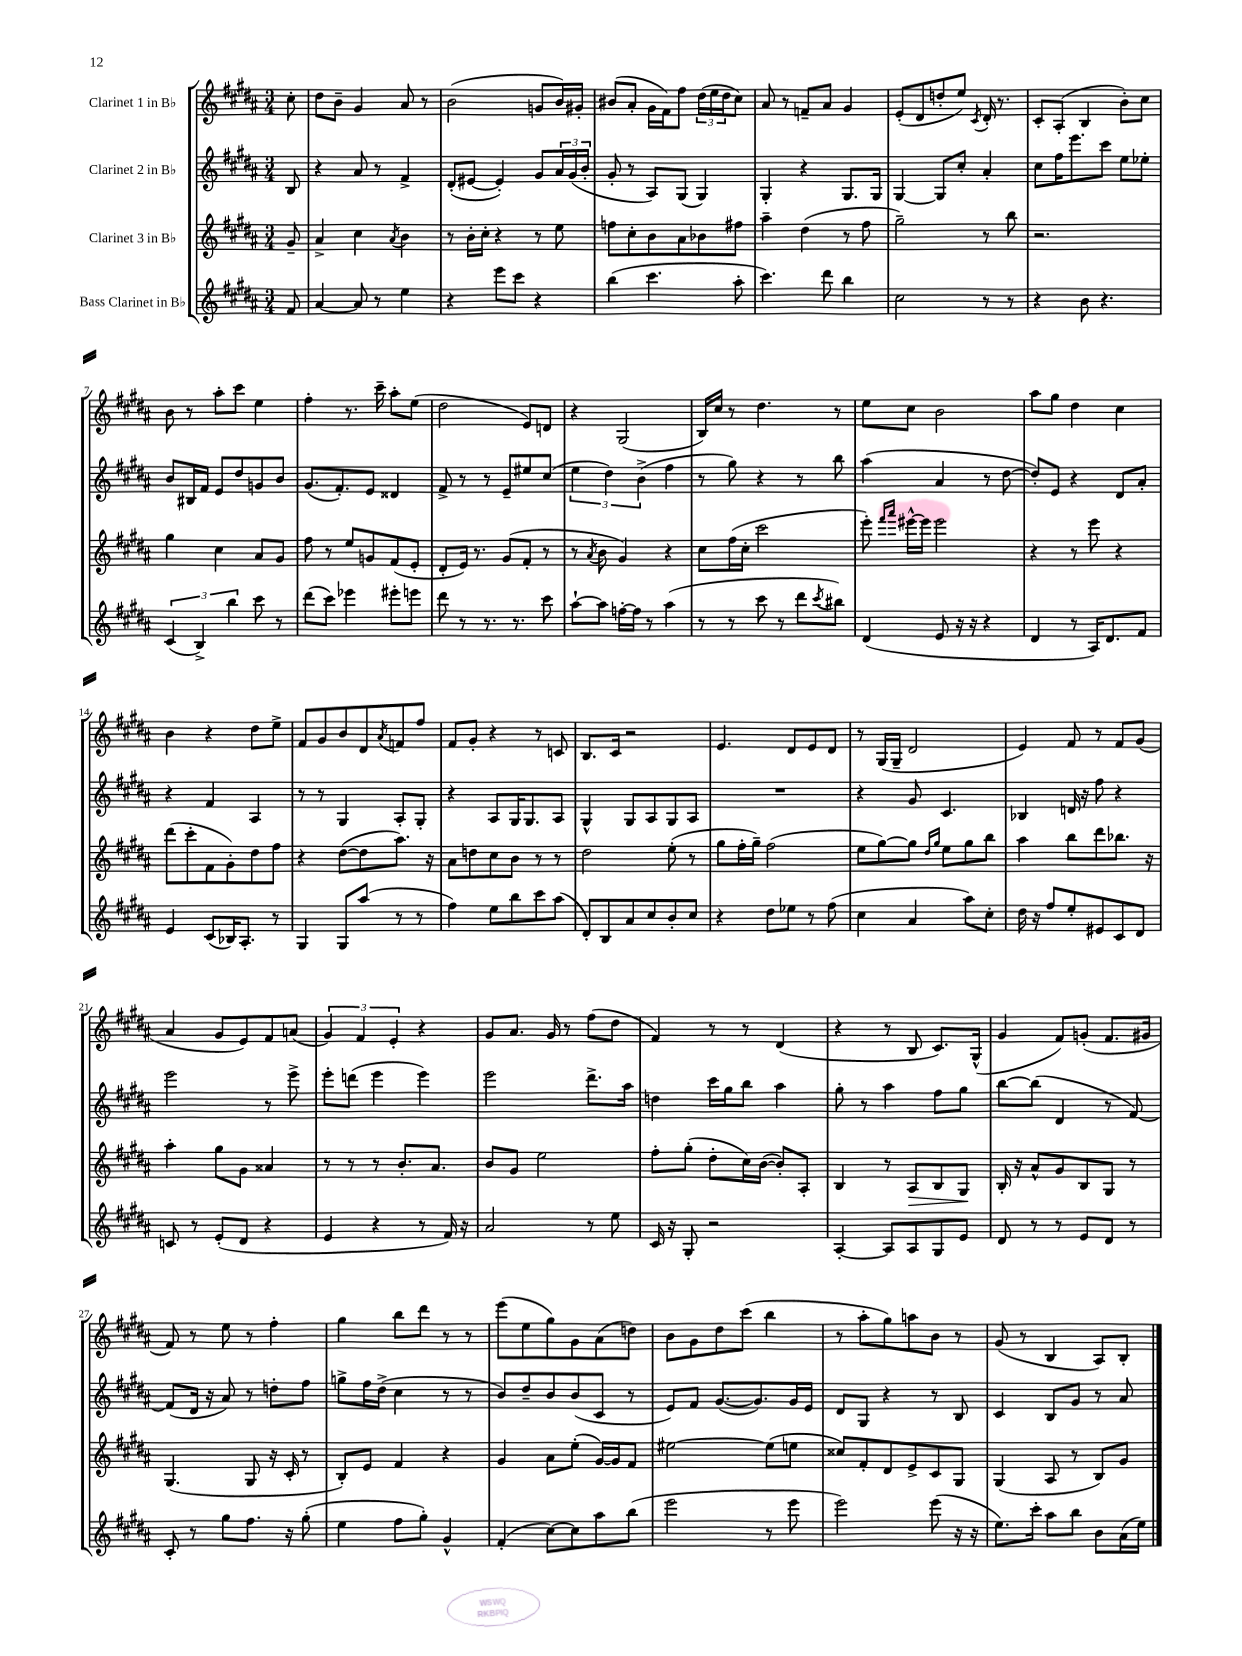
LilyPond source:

<<
\new StaffGroup <<
\new Staff = "s0" \with { instrumentName = "Clarinet 1 in Bb" } {
    \clef treble \key b \major \numericTimeSignature \time 3/4 \partial 8
    cis''8-. |
    dis''8 b'8-- gis'4 ais'8 r8 |
    b'2( g'8 b'16) gis'16-. |
    bis'8( ais'8-. gis'16 fis'16) fis''8 \tuplet 3/2 { dis''16( e''16 dis''16 } cis''8) |
    ais'8 r8 f'8-- ais'8 gis'4 |
    e'8-.( dis'8 d''8-. e''8) \acciaccatura { cis'8 } dis'16-. r8. |
    cis'8-. ais8-.( b4 b'8-.) cis''8 |
    b'8 r8 ais''8-. cis'''8 e''4 |
    fis''4-. r8. cis'''16-- ais''8-. e''8( |
    dis''2 e'8) d'8 |
    r4 gis2( |
    b16) cis''16 r8 dis''4. r8 |
    e''8 cis''8 b'2 |
    ais''8 gis''8 dis''4 cis''4 |
    b'4 r4 dis''8 e''8-> |
    fis'8 gis'8 b'8 dis'8 \acciaccatura { ais'8 } f'8 fis''8 |
    fis'8 gis'8-. r4 r8 c'8 |
    b8. cis'16 r2 |
    e'4. dis'8 e'8 dis'8 |
    r8 gis16( gis16-- dis'2 |
    e'4) fis'8 r8 fis'8 gis'8( |
    ais'4 gis'8 e'8) fis'8 a'8( |
    \tuplet 3/2 { gis'4) fis'4 e'4-. } r4 |
    gis'8 ais'8. gis'16 r8 fis''8( dis''8 |
    fis'4) r8 r8 dis'4( |
    r4 r8 b8 cis'8.) gis16-^( |
    gis'4 fis'8) g'8-.( fis'8. gis'16 |
    fis'8) r8 e''8 r8 fis''4-. |
    gis''4 b''8 dis'''8 r8 r8 |
    e'''8( e''8 gis''8) gis'8 ais'8( d''8) |
    b'8 gis'8 dis''8 cis'''8( b''4 |
    r8 ais''8-. gis''8) a''8 b'8 r8 |
    gis'8( r8 b4 ais8) b8-. \bar "|." |
}
\new Staff = "s1" \with { instrumentName = "Clarinet 2 in Bb" } {
    \clef treble \key b \major \numericTimeSignature \time 3/4 \partial 8
    b8 |
    r4 ais'8 r8 fis'4-> |
    dis'8-.( eis'8~ eis'4-.) gis'8 \tuplet 3/2 { ais'16 gis'16( b'16-. } |
    gis'8-. r8 ais8) gis8( gis4) |
    gis4-. r4 gis8. gis16 |
    gis4~ gis8 cis''8-. ais'4-. |
    cis''8 fis''16 e'''8. cis'''8 e''8 ees''8-. |
    b'8 bis16 fis'16 e'8 dis''8 g'8 b'8 |
    gis'8.( fis'8.-.) e'8 disis'4 |
    fis'8-> r8 r8 e'8-- eis''8 cis''8( |
    \tuplet 3/2 { e''4 dis''4) b'4->( } fis''4 |
    r8 gis''8) r4 r8 b''8 |
    ais''4( ais'4 r8 dis''8~ |
    dis''8-.) e'8 r4 dis'8 ais'8-. |
    r4 fis'4 ais4 |
    r8 r8 gis4 ais8-. gis8-. |
    r4 ais8 gis16 gis8. ais8 |
    gis4-^ gis8 ais8 gis8 ais8 |
    R2. |
    r4 gis'8 cis'4. |
    bes4 d'16 r16 fis''8 r4 |
    e'''2 r8 e'''8-> |
    e'''8-. d'''8( e'''4 e'''4) |
    e'''2 dis'''8.-> ais''16 |
    d''4 cis'''16 gis''16 b''8 ais''4 |
    gis''8-. r8 ais''4 fis''8 gis''8 |
    b''8~ b''8( dis'4 r8 fis'8~) |
    fis'8( dis'16 r16 ais'8) r8 d''8-. fis''8 |
    g''8-> fis''16 dis''16->( cis''4 r8 r8 |
    b'8) dis''8-- b'8 b'8( cis'8 r8 |
    e'8) fis'8 gis'8.~( gis'8.) gis'16 e'16 |
    dis'8 gis8 r4 r8 b8 |
    cis'4 b8 gis'8 r8 ais'8 \bar "|." |
}
\new Staff = "s2" \with { instrumentName = "Clarinet 3 in Bb" } {
    \clef treble \key b \major \numericTimeSignature \time 3/4 \partial 8
    gis'8-- |
    ais'4-> cis''4 \acciaccatura { ais'8 } b'4 |
    r8 b'16-. cis''16-. r4 r8 e''8 |
    f''8 cis''8-. b'8 ais'8 bes'8 fis''8 |
    ais''4-- dis''4( r8 fis''8 |
    gis''2--) r8 b''8 |
    r2. |
    gis''4 cis''4 ais'8 gis'8 |
    fis''8 r8 e''8 g'8 fis'8( e'8-. |
    dis'8-. e'16) r8. gis'8( fis'8-. r8 |
    r8 \acciaccatura { ais'8 } b'8 gis'4) r4 |
    cis''8 fis''16( cis''16-. cis'''2 |
    e'''8-.) \grace { fis'''16 ais'''16 } eis'''16~-^ eis'''16 eis'''2 |
    r4 r8 e'''8 r4 |
    dis'''8( cis'''8-. fis'8 gis'8-.) dis''8 fis''8 |
    r4 dis''8~( dis''8 ais''8.) r16 |
    ais'8 d''8 cis''8 b'8 r8 r8 |
    dis''2 e''8-.( r8 |
    gis''8 fis''16-. gis''16--) fis''2( |
    e''8 gis''8~) gis''8 \grace { dis''16 gis''16 } e''8 gis''8 b''8 |
    ais''4 b''8 dis'''8 bes''8. r16 |
    ais''4-. gis''8 gis'8 aisis'4 |
    r8 r8 r8 b'8.-. ais'8. |
    b'8 gis'8 e''2 |
    fis''8-. gis''8-.( dis''8-. cis''16) b'16~( b'8-.) ais8-. |
    b4 r8 ais8\> b8 gis8\! |
    b16-. r16 ais'8-^ gis'8 b8 gis8 r8 |
    gis4.( gis8 r16 cis'16-. r8 |
    b8-.) e'8 fis'4 r4 |
    gis'4 ais'8 e''8-.( gis'16~) gis'16 fis'8 |
    eis''2~ eis''8( e''8 |
    cisis''8) fis'8-. dis'8 e'8-> cis'8 gis8 |
    gis4( ais8 r8 b8) gis'8 \bar "|." |
}
\new Staff = "s3" \with { instrumentName = "Bass Clarinet in Bb" } {
    \clef treble \key b \major \numericTimeSignature \time 3/4 \partial 8
    fis'8 |
    ais'4~ ais'8 r8 e''4 |
    r4 e'''8 cis'''8 r4 |
    b''4( cis'''4. ais''8-. |
    cis'''4.) dis'''8 b''4 |
    cis''2 r8 r8 |
    r4 b'8 r4. |
    \tuplet 3/2 { cis'4( b4->) b''4 } cis'''8 r8 |
    dis'''8( cis'''8) ees'''4 eis'''8-. e'''8 |
    dis'''8 r8 r8. r8. cis'''8 |
    ais''8~-! ais''8 f''16~-. f''16 r8 ais''4( |
    r8 r8 cis'''8 r8 dis'''8 \acciaccatura { cis'''8 } bis''8) |
    dis'4( e'8 r16 r16 r4 |
    dis'4 r8 ais16) dis'8. fis'8 |
    e'4 cis'8( bes16) ais8.-. r8 |
    gis4 gis8 ais''8( r8 r8 |
    fis''4) e''8 b''8 cis'''8 ais''8( |
    dis'8-.) b8 ais'8 cis''8 b'8-. cis''8 |
    r4 dis''8 ees''8 r8 fis''8( |
    cis''4 ais'4 ais''8) cis''8-. |
    dis''16 r16 fis''8 e''8-. eis'8 cis'8 dis'8 |
    c'8 r8 e'8-.( dis'8 r4 |
    e'4 r4 r8 fis'16) r16 |
    ais'2 r8 e''8 |
    cis'16 r16 gis8-. r2 |
    ais4~-. ais8 ais8 gis8 e'8 |
    dis'8 r8 r8 e'8 dis'8 r8 |
    cis'8-. r8 gis''8 fis''8. r16 gis''8-.( |
    e''4 fis''8 gis''8-.) gis'4-^ |
    fis'4-.( cis''8~) cis''8 ais''8 b''8( |
    e'''2 r8 e'''8 |
    e'''2) e'''8( r16 r16 |
    e''8.) cis'''16-. ais''8 b''8 b'8 ais'16( e''16) \bar "|." |
}
>>
>>
